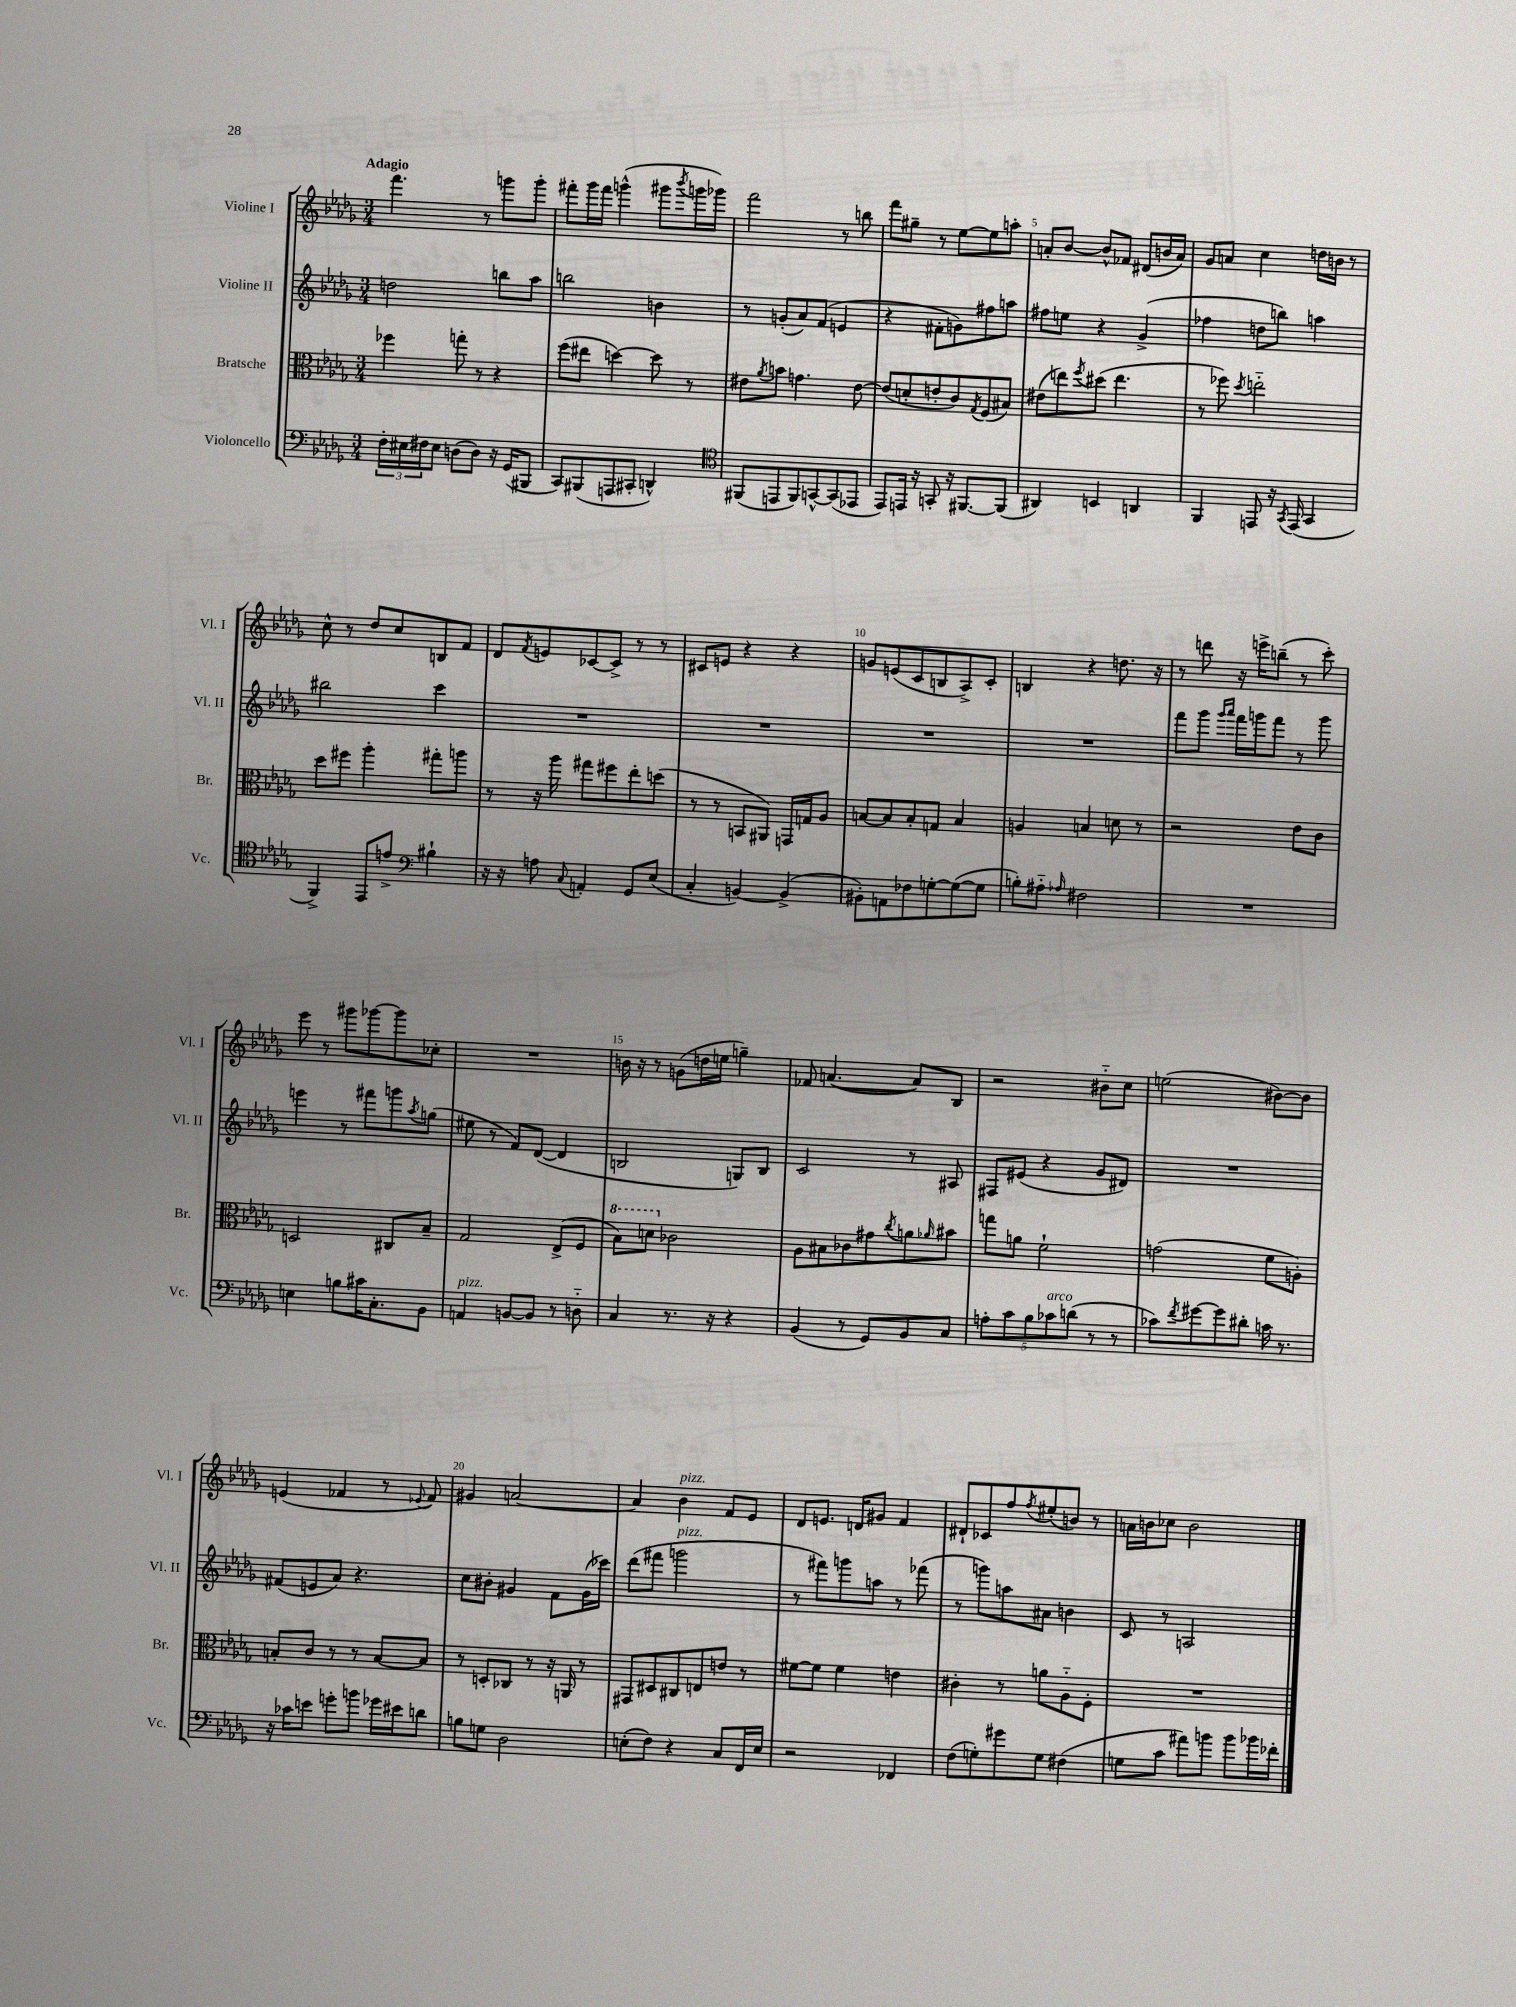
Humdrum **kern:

**kern	**kern	**kern	**kern
*staff4	*staff3	*staff2	*staff1
*clefF4	*clefC3	*clefG2	*clefG2
*k[b-e-a-d-g-]	*k[b-e-a-d-g-]	*k[b-e-a-d-g-]	*k[b-e-a-d-g-]
*M3/4	*M3/4	*M3/4	*M3/4
24F'	4ff-	2dd	4.fff
24E#	.	.	.
24F#	.	.	.
8E#	.	.	.
(8D	8gg'	.	.
8D)	8r	.	8r
16r	4r	8bb	8ggg
(16GG-	.	.	.
8BBB#	.	8aa-	8ggg'
=	=	=	=
8CC)	(8ff	2bb	8fff#'
(8BBB#	8ee#	.	16ggg-
.	.	.	16fff#
8AAA	[4dd)	.	(4ggg^^
8CC#'	.	.	.
4DD^^)	8dd]	4b	8ggg#
.	.	.	8qbbb-
.	8r	.	16ggg
.	.	.	16ggg-)
=	=	=	=
*clefC4	*	*	*
(8FF#	8e#	8r	2fff
.	8qa-	.	.
8EE	8b	(8g'	.
8FF#)	4.g	8a-)	.
[8GG^^	.	(8f	.
(8GG]	.	4e	8r
8EE-	[8e#	.	8bb
=	=	=	=
8EE-)	(8e#]	4r	8fff
16EE	8d'	.	8gg#~
16r	.	.	.
8GG'	8e'	8f#'	8r
16r	8c)	8g)	[8ee-
[8.FF#	.	.	.
.	8qG-	.	.
.	(8F	8ff#	8ee-]
(8FF#]	8B#)	8aa	8aa'
=	=	=	=
4AA#)	(8e#	8ff#	8a'
.	8ee)	8ee	[8b-
.	8qff	.	.
4BB	(8dd#	4r	8b-^^]
.	4.ee	.	8f-
4AA	.	(4g-^	(8d#
.	.	.	16b
.	.	.	16a)
=	=	=	=
4FF	8r	4ff-	8g-
.	8ff-)	.	8a
.	8qdd-	.	.
8EE	2ee'~	8dd	4cc
16r	.	8bb)	.
8qGG-	.	.	.
(16EE	.	.	.
4GG-	.	4aa	16dd
.	.	.	16b
.	.	.	8r
=	=	=	=
4FF^)	8dd-	2bb#	8cc^^
.	8ff#	.	8r
8EE-	4aa-'	.	8dd-
8e^	.	.	8cc
*clefF4	*	*	*
4B#`	8gg#'	4ccc	8B
.	8aa	.	8f
=	=	=	=
16r	8r	2.r	8d-
16r	.	.	.
.	.	.	8qf
8A	16r	.	8e
.	16aa-	.	.
8qqC	.	.	.
4AA'	8gg#	.	[8c-
.	8ff#	.	8c-^]
8GG-	8ee-'	.	8r
(8E-	(8dd	.	8r
=	=	=	=
4C'	8r	2.r	8c#
.	8r	.	8e
[4BB)	8BB	.	4r
.	8AA#)	.	.
(4BB^]	16GG	.	4r
.	16G	.	.
.	8A-	.	.
=	=	=	=
8BB#')	[8B	2.r	8g
8AA	8B]	.	(8e
8F-	8B'	.	8c
[8G'	8G	.	8B
(8G_	4B	.	8A-^)
8G]	.	.	8c'
=	=	=	=
8B')	4A	2.r	4B
8A#'~	.	.	.
16qqA-	.	.	.
2F#	4B	.	4r
.	8d	.	8.dd
.	8r	.	.
.	.	.	16r
=	=	=	=
2.r	2r	8fff	8r
.	.	8ggg-	8ddd
.	.	16qqggg-	.
.	.	16qqaaa-	.
.	.	16fff	16r
.	.	16ggg	16eee^
.	.	8fff	(8bb~
.	8e-	8r	8r
.	8c	8ggg	8ccc')
=	=	=	=
4E	2D	4eee	8eee-
.	.	.	8r
8B	.	8r	8ggg#
16c#	.	8fff#	[8ggg-
8.C'	.	.	.
.	8C#	8ggg	8ggg-]
.	.	8qaa-	.
8BB-	8B-~	(8gg	8cc-'
=	=	=	=
4AA	2G-	8ee#	2.r
.	.	8r	.
[8BB	.	8f)	.
8BB]	.	([8d-	.
8r	(8E-^	4d-]	.
8D'~	8F	.	.
=	=	=	=
4C	8b-)	2B	16b
.	.	.	16r
.	8dd	.	8r
8.r	2c-	.	(8g
.	.	.	16dd
16r	.	.	16ee
4r	.	8G)	4gg~)
.	.	8B	.
=	=	=	=
(4BB-	8A-	2c	8f-
.	8B#	.	([4.a
8r	8c-	.	.
8GG-)	8g#	.	.
.	8qcc	.	.
8BB-	8a	8r	8a])
.	16qqa-	.	.
8C	8b#	8A#	8B-
=	=	=	=
10A'	8gg	8F#	2r
10c	.	.	.
.	8a	(8e#	.
10B-	.	.	.
.	2f`	4r	.
10c-	.	.	.
(10d	.	.	.
8r	.	8g-	8b#'~
8r	.	8d#)	8cc
=	=	=	=
8c-)	(2g	2.r	(2ee
8qf	.	.	.
[8g#	.	.	.
8g#]	.	.	.
8d#'	.	.	.
16c	8f	.	[8b#)
8.r	.	.	.
.	8A')	.	8b#]
=	=	=	=
16r	8B'	(8f#	(4e
16c-	.	.	.
8e	8c	8e	.
8g'	8r	8a-)	4f-
8b	8r	4.r	.
16g-	[8B	.	8r
16e#	.	.	.
.	.	.	8qqe-
8d	8B]	.	8f-)
=	=	=	=
8B	8r	8cc	4g#
8G	8D'	8b#'	.
2D-	8C-	4g#	[2a
.	8r	.	.
.	16r	8f	.
.	16AA	.	.
.	8r	(16g#	.
.	.	16ccc-)	.
=	=	=	=
(8E'	8GG#	(8ddd-	4a]
8F)	8D#	8fff#	.
4r	8C#	2ggg	4b-
.	8E	.	.
8C	8e	.	8f
16FF	8r	.	8e-
16E	.	.	.
=	=	=	=
2r	[8f#	8r	8d-
.	8f#]	8fff#)	8.e
.	4f#	8ggg	.
.	.	.	16d
.	.	8aa	8g#
4FF-	4e	8r	4f
.	.	(8fff-	.
=	=	=	=
(8F	4c#'	8r	8d#`
8G')	.	8ggg)	8c-
8g#	8r	8aa	8ff
.	.	.	8qff
8G	8a	8a#	(8ee#'
(4F#	8A-'~	4b	8b)
.	8F'	.	8r
=	=	=	=
8G	2.r	8c	16a
.	.	.	16b
8c	.	8r	8cc-
8a#)	.	2A	2b
8b	.	.	.
8b	.	.	.
16b-	.	.	.
16f-'	.	.	.
==	==	==	==
*-	*-	*-	*-
